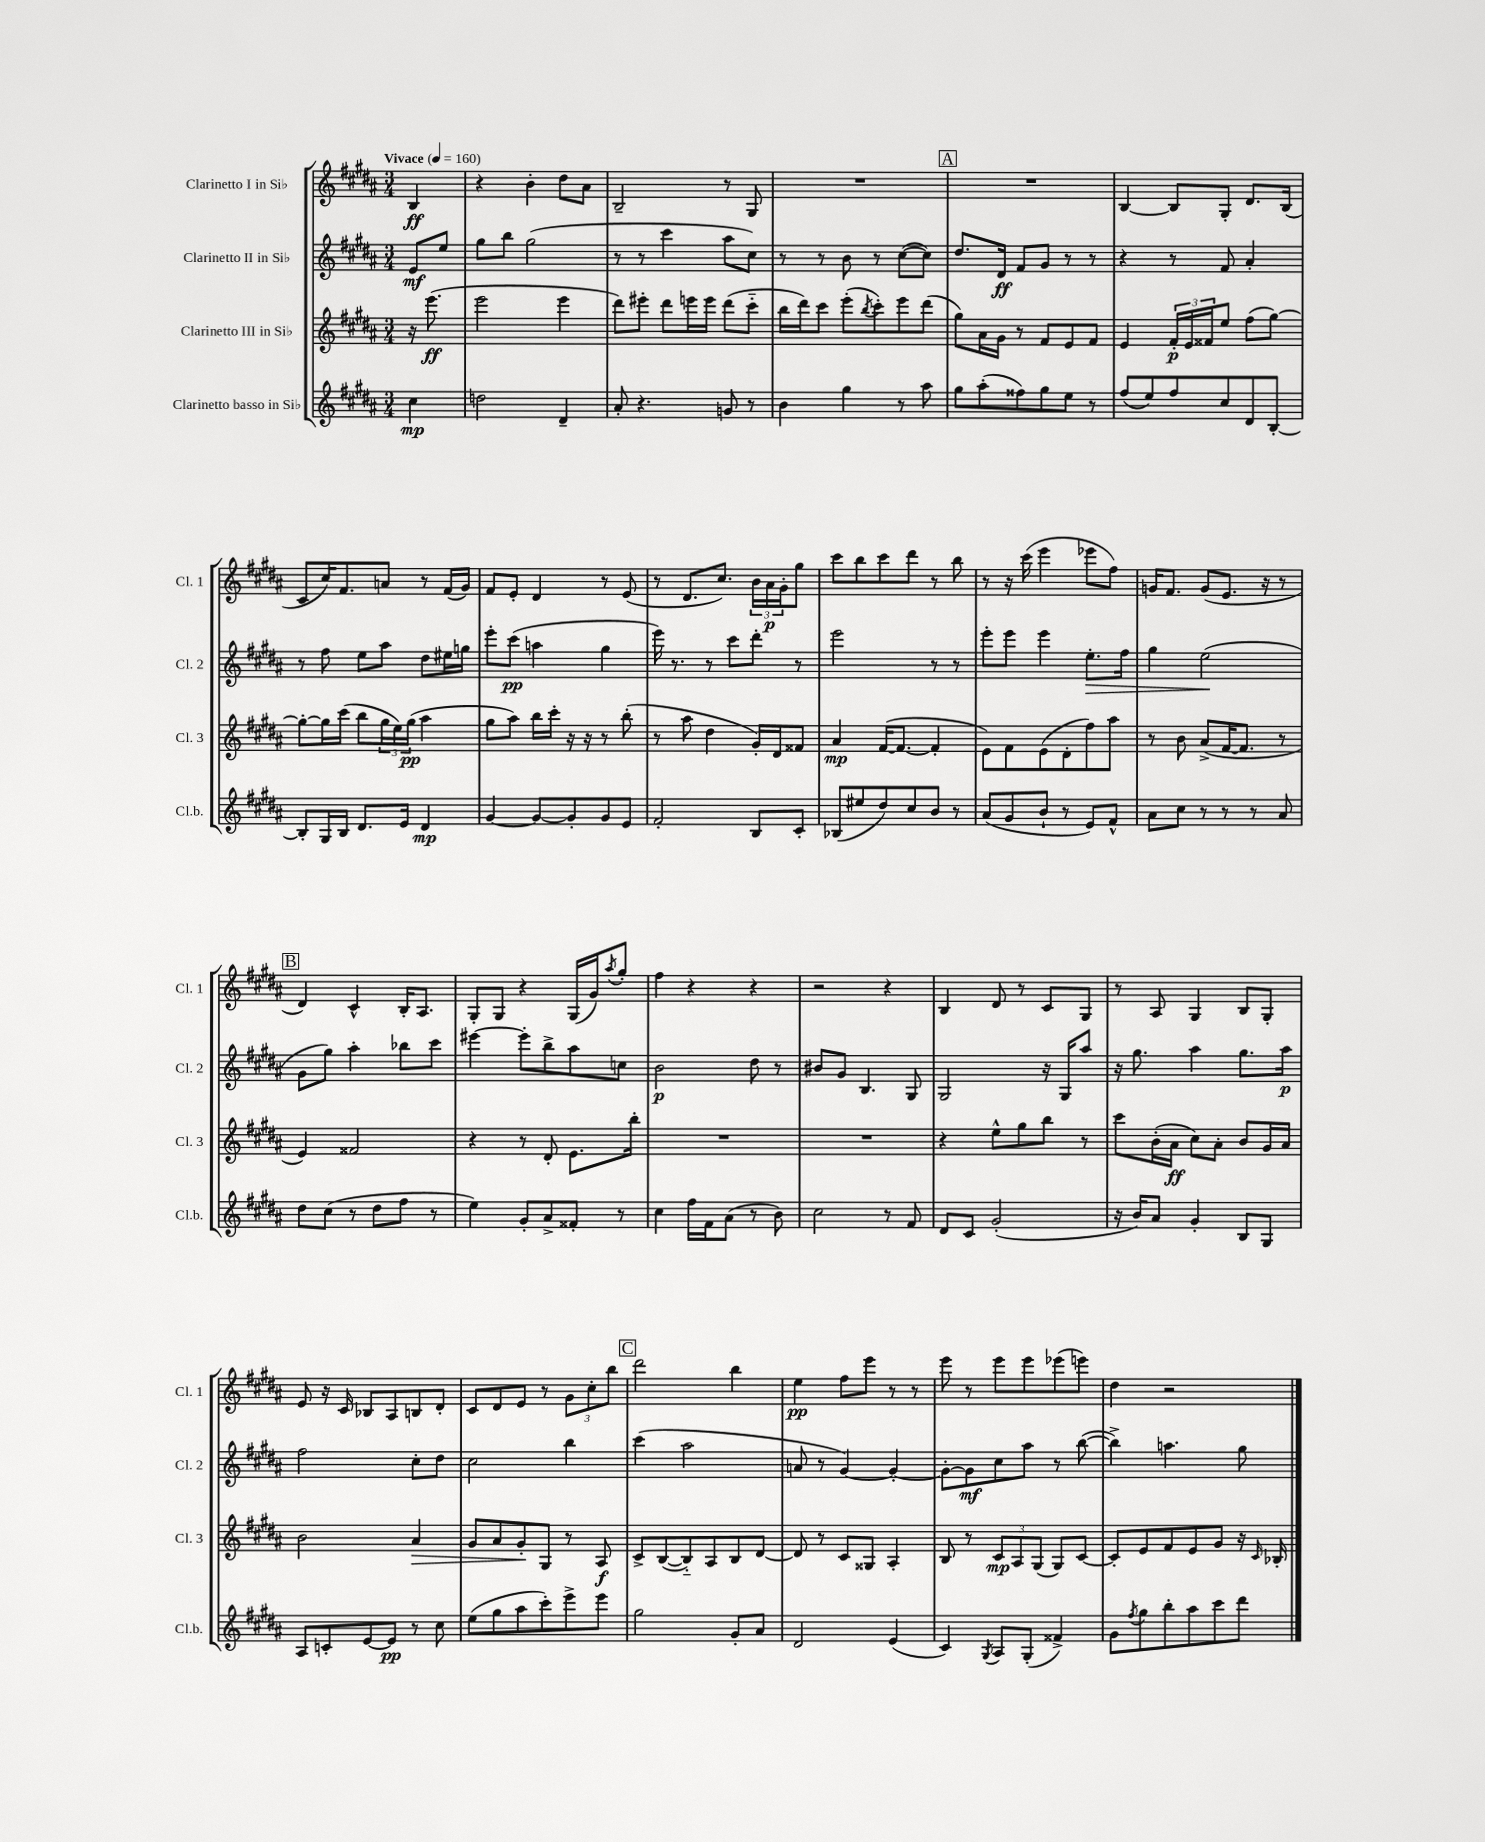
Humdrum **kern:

**kern	**kern	**kern	**kern
*staff4	*staff3	*staff2	*staff1
*clefG2	*clefG2	*clefG2	*clefG2
*k[f#c#g#d#a#]	*k[f#c#g#d#a#]	*k[f#c#g#d#a#]	*k[f#c#g#d#a#]
*M3/4	*M3/4	*M3/4	*M3/4
*MM160	*MM160	*MM160	*MM160
4cc#	16r	8e	4B
.	(8.eee	.	.
.	.	8ee	.
=	=	=	=
2dd	2eee	8gg#	4r
.	.	8bb	.
.	.	(2gg#	4b'
4d#~	4eee	.	8dd#
.	.	.	8a#
=	=	=	=
8a#'	8ddd#)	8r	2B~
4.r	8eee#'	8r	.
.	8ddd#	4ccc#	.
.	16eee	.	.
.	16eee	.	.
8g	(8ddd#	8aa#	8r
8r	8ccc#'~	8cc#)	8G#
=	=	=	=
4b	16bb	8r	2.r
.	16ddd#)	.	.
.	8ccc#	8r	.
4gg#	(8eee'	8b	.
.	8qbb	.	.
.	8ccc#')	8r	.
8r	8eee	([8cc#	.
8aa#	(8ddd#	8cc#])	.
=	=	=	=
8gg#	8gg#)	8.dd#	2.r
(8aa#'	16a#	.	.
.	16g#	16d#	.
8ff##)	8r	8f#	.
8gg#	8f#	8g#	.
8ee	8e	8r	.
8r	8f#	8r	.
=	=	=	=
(8ff#	4e	4r	[4B
8ee)	.	.	.
8ff#	24f#'	8r	8B]
.	24e	.	.
.	24f##	.	.
8cc#	8ee	8f#	8G#'
8d#	(8ff#	4a#'	8.d#
[8B'	[8gg#)	.	.
.	.	.	(16B
=	=	=	=
8B']	8gg#'_	8r	8c#
16G#	16gg#]	8ff#	16cc#)
16B	(16ccc#	.	8.f#
8.d#	8bb	8ee	.
.	24gg#	8aa#	8a
.	24ee)	.	.
16e	.	.	.
.	(24gg#	.	.
4d#	4aa#	8dd#	8r
.	.	16ee#	(16f#
.	.	16gg	16g#)
=	=	=	=
[4g#	8gg#	8eee'	8f#
.	8aa#)	(8ccc#	8e'
8g#_	16bb	4aa	4d#
.	16ccc#'	.	.
8g#']	16r	.	.
.	16r	.	.
8g#	8r	4gg#	8r
8e	(8bb'	.	(8e
=	=	=	=
2f#'	8r	16eee)	8r
.	.	8.r	.
.	8aa#	.	8.d#
.	4dd#	8r	.
.	.	.	8.cc#)
.	.	8ccc#	.
8B	16g#')	8ddd#'	24b
.	.	.	24a#
.	16d#	.	.
.	.	.	24g#'
8c#'	8f##	8r	8gg#
=	=	=	=
(8B-	4a#	2eee	8ccc#
8ee#	.	.	8bb
8dd#)	([16f#	.	8ccc#
.	8.f#_	.	.
8cc#	.	.	8ddd#
8b	4f#']	8r	8r
8r	.	8r	8bb
=	=	=	=
(8a#	8e)	8eee'	8r
8g#	8f#	8eee	16r
.	.	.	(16ccc#
8b`	(8e	4eee	4eee
8r	8d#'	.	.
8e)	8ff#)	8.ee'	8eee-
8f#^^	8aa#	.	8ff#)
.	.	16ff#	.
=	=	=	=
8a#	8r	4gg#	16g
.	.	.	8.f#
8cc#	8b	.	.
8r	(8a#^	(2ee	(8g
8r	[16f#	.	8.e
.	8.f#]	.	.
8r	.	.	.
.	.	.	16r
8a#	8r	.	8r
=	=	=	=
8dd#	4e)	8g#	4d#)
(8cc#	.	8gg#)	.
8r	2f##	4aa#'	4c#^^
8dd#	.	.	.
8ff#	.	8bb-	16B'
.	.	.	8.A#
8r	.	8ccc#	.
=	=	=	=
4ee)	4r	[4eee#	8G#'
.	.	.	8G#
8g#'	8r	8eee#']	4r
8a#^	8d#'	8bb^	.
8f##'	8.e	8aa#	(16G#
.	.	.	16g#)
.	.	.	8qaa#
8r	.	8cc	8gg#'
.	16bb'	.	.
=	=	=	=
4cc#	2.r	2b	4ff#
16ff#	.	.	4r
16f#	.	.	.
(8a#	.	.	.
8r	.	8dd#	4r
8b)	.	8r	.
=	=	=	=
2cc#	2.r	8b#	2r
.	.	8g#	.
.	.	4.B	.
8r	.	.	4r
8f#	.	8G#	.
=	=	=	=
8d#	4r	2G#	4B
8c#	.	.	.
(2g#'	8ee^^	.	8d#
.	8gg#	.	8r
.	8bb	16r	8c#
.	.	16G#	.
.	8r	8aa#	8G#
=	=	=	=
16r	8ccc#	16r	8r
16b)	.	8.gg#	.
8a#	(16b'	.	8A#
.	16a#	.	.
4g#'	8cc#)	4aa#	4G#
.	8a#'	.	.
8B	8b	8.gg#	8B
8G#	16g#	.	8G#'
.	16a#	16aa#	.
=	=	=	=
8A#	2b	2ff#	8e
8c'	.	.	16r
.	.	.	16c#
[8e	.	.	8B-
8e]	.	.	8A#
8r	4a#	8cc#'	8B
8cc#	.	8dd#	8d#'
=	=	=	=
(8ee	8g#	2cc#	8c#
8gg#	8a#	.	8d#
8aa#	8g#'	.	8e
8ccc#')	8G#	.	8r
8eee^	8r	4bb	12g#
.	.	.	12cc#'
8eee	8A#	.	.
.	.	.	12bb
=	=	=	=
2gg#	8c#^	(4ccc#	2ddd#
.	([8B	.	.
.	8B'~])	2aa#	.
.	8A#	.	.
8g#'	8B	.	4bb
8a#	[8d#	.	.
=	=	=	=
2d#	8d#]	8a	4ee
.	8r	8r	.
.	8c#	[4g#)	8ff#
.	8G##	.	8eee
(4e	4A#'	4g#'_	8r
.	.	.	8r
=	=	=	=
4c#)	8B	8g#'_	8eee
.	8r	8g#]	8r
8qG#	.	.	.
8A#	12c#	8cc#	8eee
.	12A#	.	.
(8G#'	.	8aa#	8eee
.	(12G#	.	.
4f##^)	8G#)	8r	(8eee-
.	[8c#	([8bb	8eee)
=	=	=	=
8g#	8c#']	4bb^])	4dd#
8qff#	.	.	.
8gg#	8e	.	.
8bb'	8f#	4.aa	2r
8aa#	8e	.	.
8ccc#	8g#	.	.
8ddd#	16r	8gg#	.
.	16qqc#	.	.
.	16B-'	.	.
==	==	==	==
*-	*-	*-	*-
